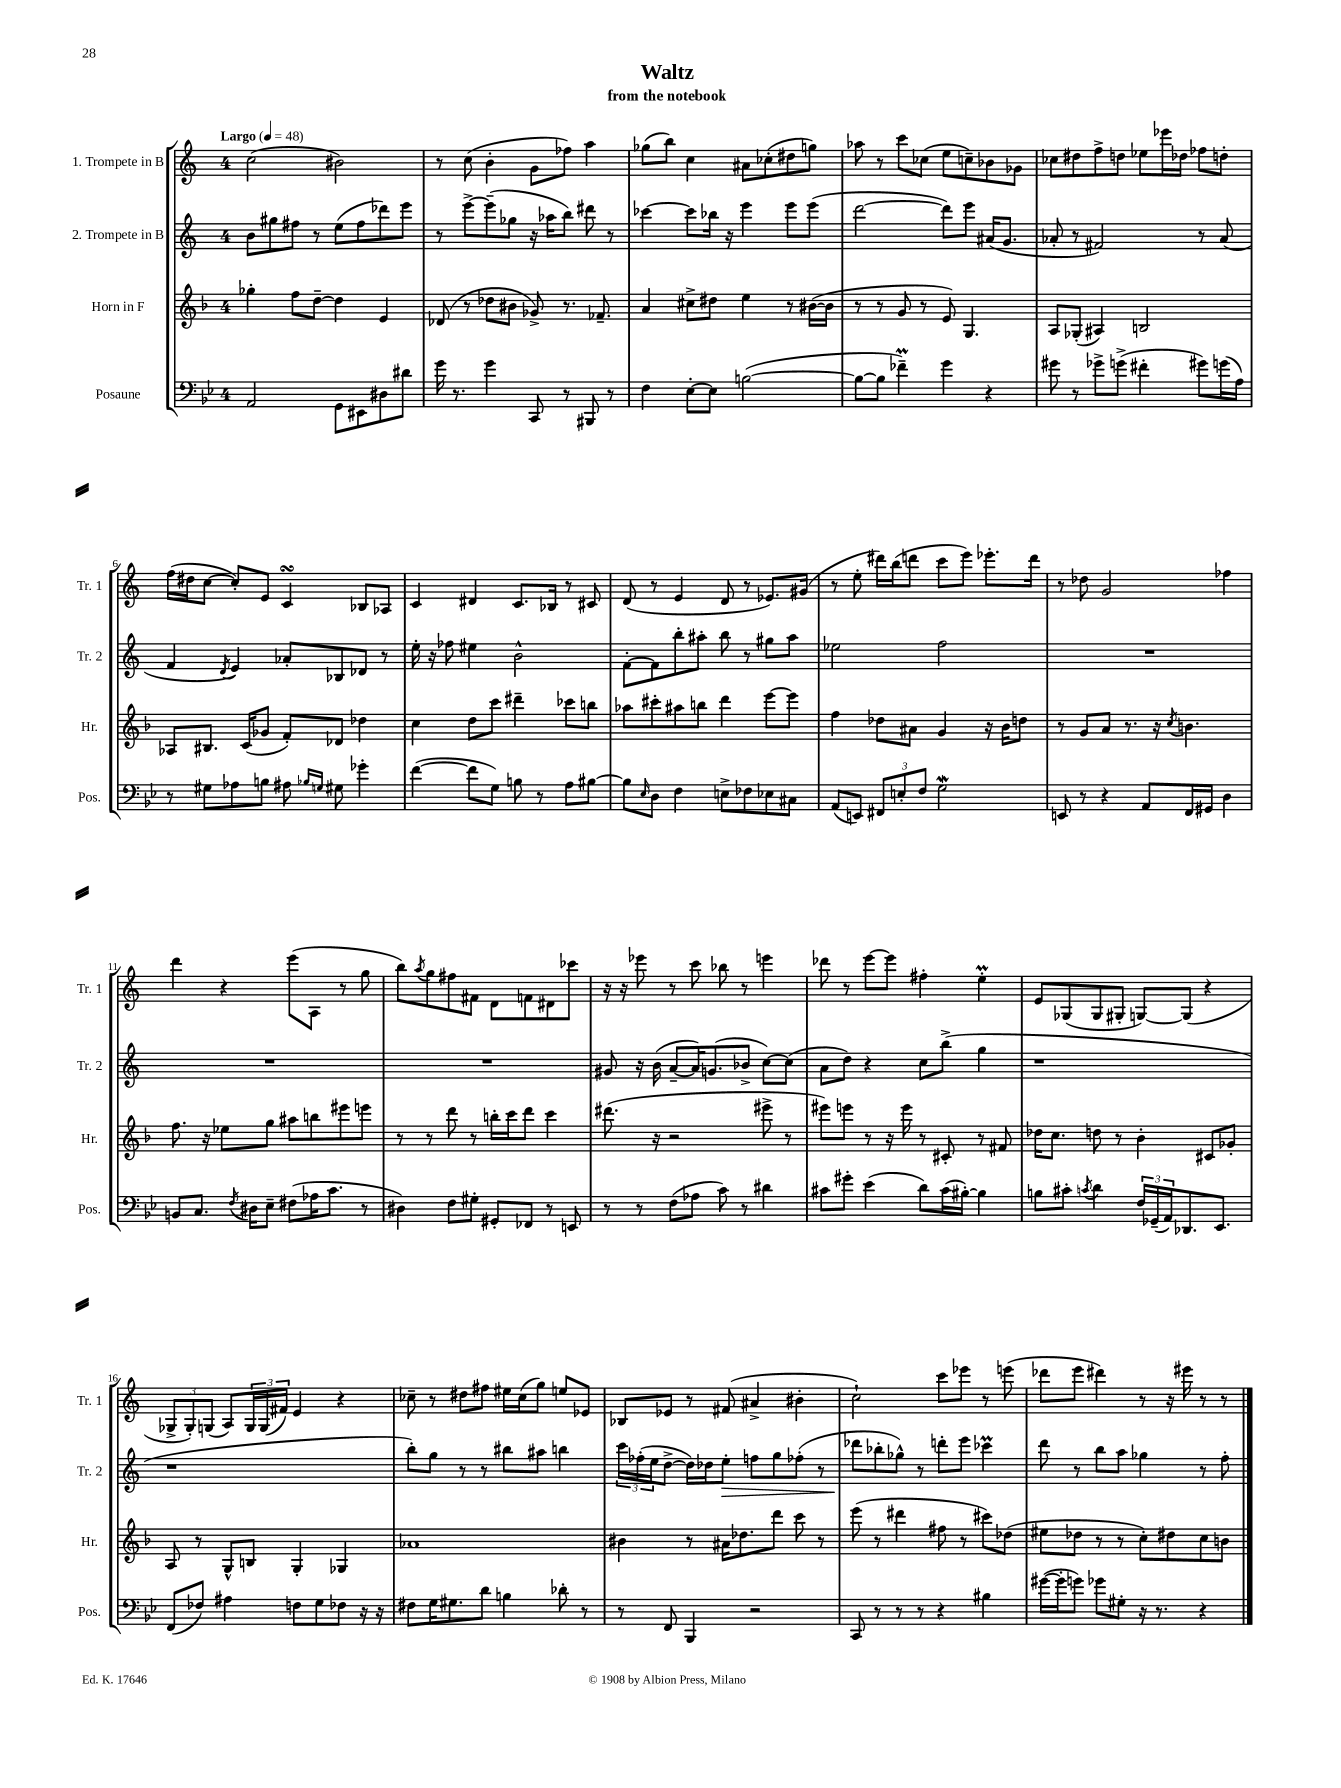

**kern	**kern	**kern	**dynam	**kern
*part4	*part3	*part2	*part2	*part1
*staff4	*staff3	*staff2	*staff2	*staff1
*I"Posaune	*I"Horn in F	*I"2. Trompete in B	*	*I"1. Trompete in B
*I'Pos.	*I'Hr.	*I'Tr. 2	*	*I'Tr. 1
*clefF4	*clefG2	*clefG2	*	*clefG2
*k[b-e-]	*k[b-]	*k[]	*	*k[]
*M4/4	*M4/4	*M4/4	*	*M4/4
*MM48	*MM48	*MM48	*	*MM48
=1	=1	=1	=1	=1
!	!	!	!	!LO:TX:a:B:t=Largo
2AA/	4gg-X'\	8b\L	.	(2cc\
.	.	8gg#X\	.	.
.	8ff\L	8ff#X\J	.	.
.	[8dd~\J	8r	.	.
8GG\L	4dd\]	(8ee\L	.	2b#X\)
8EE#X\	.	8ff#\	.	.
8D#X\	4e/	8ddd-X\)	.	.
8d#X\J	.	8eee\J	.	.
=2	=2	=2	=2	=2
16g\	(8d-X/	8r	.	8r
8.r	.	.	.	.
.	8r	[8eee^\L	.	(8cc\
4g\	8dd-X\L	(8eee~\]	.	4b'\
.	8b#X\J	8gg-X\J	.	.
8CC/	8g-X^/)	16r	.	8g\L
.	.	16aa-X\KL	.	.
8r	8.r	8bb\J)	.	8ff-X\J)
8BBB#X/	.	8ddd#X\	.	4aa\
.	8.f-X~/	.	.	.
8r	.	8r	.	.
=3	=3	=3	=3	=3
4F\	4a/	[4ccc-X\	.	(8gg-X\L
.	.	.	.	8bb\J)
[8E-'\L	8cc#X^\L	8ccc-\L]	.	4cc\
8E-\J]	8dd#X\J	16bb-X\Jk	.	.
.	.	16r	.	.
([2Bn\	4ee\	4eee\	.	8a#X\L
.	.	.	.	(8cc-X'\
.	8r	8eee\L	.	8dd#X\
.	([16b#X\LL	(8eee\J	.	8ggn\J)
.	16b#\JJ]	.	.	.
=4	=4	=4	=4	=4
8B\L_	8r	[2ddd\	.	8aa-X\
8B\J]	8r	.	.	8r
4f-XM~\)	8g/	.	.	8ccc\L
.	8r	.	.	(8cc-X\J
4g\	8e/)	8ddd\L])	.	8ee\L
.	4.G/	8eee\J	.	8ccn~\)
4r	.	(16a#X/KL	.	8b-X\
.	.	8.g/J	.	.
.	.	.	.	8g-X\J
=5	=5	=5	=5	=5
8g#X\	8A/L	8a-X'/	.	8cc-X\L
8r	(8G-X'/J	8r	.	8dd#X\
8g-X^\L	4A#X/)	2f#X/)	.	8ff^\
(8gn^\J	.	.	.	8ddn\J
4f#X'\	2Bn/	.	.	8ee-X\L
.	.	.	.	16eee-X\L
.	.	.	.	16dd-X\JJ
8g#X\L)	.	8r	.	8ff-X\L
(16gn\L	.	(8a-/	.	8ddn'\J
16A\JJ)	.	.	.	.
!!LO:LB:g=z
=6	=6	=6	=6	=6
8r	8A-X/L	4f/	.	(16ff\LL
.	.	.	.	16dd#X\J
8G#X\L	8.B#X/J	.	.	[8cc\J
.	.	8qd/	.	.
8A-X\	.	4e/)	.	8cc'/L])
.	(16c/KL	.	.	.
8Bn\J	8g-X/J	.	.	8e/J
8A#X\	8f'/L)	8a-X'/L	.	4csSSs/
16qqB-X/LL	.	.	.	.
16qqGn/JJ	.	.	.	.
8G#X\	8d-X/J	8B-X/	.	.
4g-X'\	4dd-X\	8d-X/J	.	8B-X/L
.	.	8r	.	8A-X/J
=7	=7	=7	=7	=7
([4f\	4cc\	16ee'\	.	4c/
.	.	16r	.	.
.	.	8ff-X\	.	.
8f\L]	8dd\L	4ee#X\	.	4d#X/
8G\J)	8ccc\J	.	.	.
8Bn\	4ddd#X~\	2b^^\	.	8.c/L
8r	.	.	.	.
.	.	.	.	16B-X/Jk
8A\L	8ccc-X\L	.	.	8r
[8B#X\J	8bbn\J	.	.	8c#X/
=8	=8	=8	=8	=8
8B#\L]	8aa-X\L	[8f'\L	.	(8d/
16qqE-/	.	.	.	.
8D\J	8ccc#X'\	8f\]	.	8r
4F\	8aa#X\	8bb'\	.	4e/
.	8bbn\J	8aa#X'\J	.	.
8En^\L	4ddd\	8bb\	.	8d/
8F-X\	.	8r	.	8r
8E-X\	[8eee\L	8gg#X\L	.	8.e-X/L)
8C#X\J	8eee\J]	8aa#\J	.	.
.	.	.	.	(16g#X/Jk
=9	=9	=9	=9	=9
(8AA/L	4ff\	2ee-X\	.	8r
8EEn/J)	.	.	.	8ee'\
12FF#X/L	8dd-X\L	.	.	16ddd#X\LL)
.	.	.	.	(16bb\J
12En'/	.	.	.	.
.	8a#X\J	.	.	8dddn\J
12F/J	.	.	.	.
2GW\	4g/	2ff\	.	8ccc\L
.	.	.	.	8eee\J)
.	16r	.	.	8.eee-X'\L
.	16b-\KL	.	.	.
.	8ddn\J	.	.	.
.	.	.	.	16ddd\Jk
=10	=10	=10	=10	=10
8EEn/	8r	1r	.	8r
8r	8g/L	.	.	8dd-X\
4r	8a/J	.	.	2g/
.	8.r	.	.	.
8AA/L	.	.	.	.
.	16r	.	.	.
.	8qcc/	.	.	.
16FF/L	4.bn\	.	.	.
16GG#X/JJ	.	.	.	.
4D\	.	.	.	4ff-X\
!!LO:LB:g=z
=11	=11	=11	=11	=11
8BBn/L	8.ff\	1r	.	4ddd\
8.C/J	.	.	.	.
.	16r	.	.	.
.	8ee-X\L	.	.	4r
8qF/	.	.	.	.
16D#X\KL	.	.	.	.
8E-~\J	8gg\J	.	.	.
(8F#X\L	8aa#X\L	.	.	(8eee\L
16A-X\K	8bbn\	.	.	8A\J
8.c\J	.	.	.	.
.	8eee#X\	.	.	8r
8r	8eeen\J	.	.	8gg\
=12	=12	=12	=12	=12
4D#X\)	8r	1r	.	8bb\L)
.	.	.	.	8qaa/
.	8r	.	.	8gg\
8F\L	8ddd\	.	.	8ff#X\
8G#X'\J	8r	.	.	8f#X\J
8GG#X'/L	16bbn'\LL	.	.	8d\L
.	16ccc\J	.	.	.
8FF-X/J	8ddd\J	.	.	8fn\
8r	4ccc\	.	.	8d#X\
8EEn/	.	.	.	8ccc-X\J
=13	=13	=13	=13	=13
8r	(8.ddd#X\	8g#X/	.	16r
.	.	.	.	16r
8r	.	16r	.	8eee-X\
.	16r	(16b\	.	.
(8F\L	2r	[8a~/L	.	8r
8A-X\J	.	16a/K])	.	8ccc\
.	.	(8.gn/	.	.
8c\)	.	.	.	8bb-X\
8r	.	8b-X^/J	.	8r
4d#X\	8eee#X^\	[8cc\L)	.	4eeen\
.	8r	(8cc\J]	.	.
=14	=14	=14	=14	=14
8c#X\L	8eee#X\L)	8a\L	.	8ddd-X\
8g#X'\J	8eeen\J	8dd\J)	.	8r
(4e-\	8r	4r	.	[8eee\L
.	16r	.	.	8eee\J]
.	16eee\	.	.	.
8d\L)	8r	8cc\L	.	4ff#X'\
(16c#\L	8c#X'/	(8bb^\J	.	.
[16B#X'\JJ)	.	.	.	.
4B#\]	8r	4gg\	.	4eem'\
.	8f#X/	.	.	.
=15	=15	=15	=15	=15
8Bn\L	16dd-X\KL	1r	.	8e/L
.	8.cc\J	.	.	.
8c#X'\J	.	.	.	(8G-X/
8qcn/	.	.	.	.
4d\	8ddn\	.	.	8G-/
.	8r	.	.	8G#X'/J
24F/LL	4b-'\	.	.	[8Gn/L)
(24GG-X~/	.	.	.	.
24AA/J)	.	.	.	.
8.DD-X/	.	.	.	(8G/J]
.	8c#X/L	.	.	4r
8.EE-/J	.	.	.	.
.	8g-X'/J	.	.	.
!!LO:LB:g=z
=16	=16	=16	=16	=16
(8FF/L	8A/	1r	.	12G-X^/L
.	.	.	.	12G-'/)
8F-X/J)	8r	.	.	.
.	.	.	.	(12Gn/J
4A#X\	8G^^/L	.	.	8A/L)
.	8Bn/J	.	.	24G/L
.	.	.	.	(24G/
.	.	.	.	24f#X/JJ)
8Fn\L	4G'/	.	.	4e/
8G\	.	.	.	.
8F-X\J	4G-X/	.	.	4r
16r	.	.	.	.
16r	.	.	.	.
=17	=17	=17	=17	=17
8F#X\L	1a-X	8bb'\L)	.	8cc-X~\
16G\K	.	8gg\J	.	8r
8.G#X\	.	.	.	.
.	.	8r	.	8dd#X\L
8d\J	.	8r	.	8ff#X\J
4Bn\	.	8bb#X\L	.	16ee#X\LL
.	.	.	.	(16cc-\J
.	.	8aa#X\J	.	8gg\J)
8d-X'\	.	4bbn\	.	8een/L
8r	.	.	.	8e-X/J
=18	=18	=18	=18	=18
8r	4b#X\	24ccc\LL	.	8B-X/L
.	.	(24ff-X'\	.	.
.	.	24ee\J	.	.
8FF/	.	[8dd^\J	.	8e-X/J
4BBB-/	8r	16dd\LL])	.	8r
.	.	16dd-X\J	.	.
!	!	!	!LO:HP:b	!
.	16a#X\KL	8ee'\J	>	(8f#X/
.	8.dd-X\	.	.	.
2r	.	8ffn\L	.	4a#X^/
.	8ddd\J	8gg\	.	.
.	8ccc\	(8ff-X'\J	.	4b#X'\
.	8r	8r	.	.
=19	=19	=19	=19	=19
8CC/	(8eee\	8ddd-X\L	.	2cc`\)
8r	8r	8bb-X'\	]	.
8r	4ddd#X\	8gg-X^^\J)	.	.
8r	.	8r	.	.
4r	8ff#X\	8dddn'\L	.	8ccc\L
.	8r	8eee\J	.	8eee-X\J
4B#X\	8ccc#X\L)	4ccc-XM\	.	8r
.	(8dd-X\J	.	.	(8eeen\
=20	=20	=20	=20	=20
([16g#X\LL	8ee#X\L	8ddd\	.	8ddd-X\L
16g#'\J]	.	.	.	.
8gn\J)	8dd-X\J	8r	.	8eee\J
8g-X\L	8r	8bb\L	.	4ddd#X\)
8G#X'\J	8r	8aa\J	.	.
16r	8cc'\L)	4gg-X\	.	8r
8.r	.	.	.	.
.	8dd#X\	.	.	16r
.	.	.	.	16eee#X\
4r	8cc\	8r	.	8r
.	8bn\J	8ff'\	.	8r
==	==	==	==	==
*-	*-	*-	*-	*-
